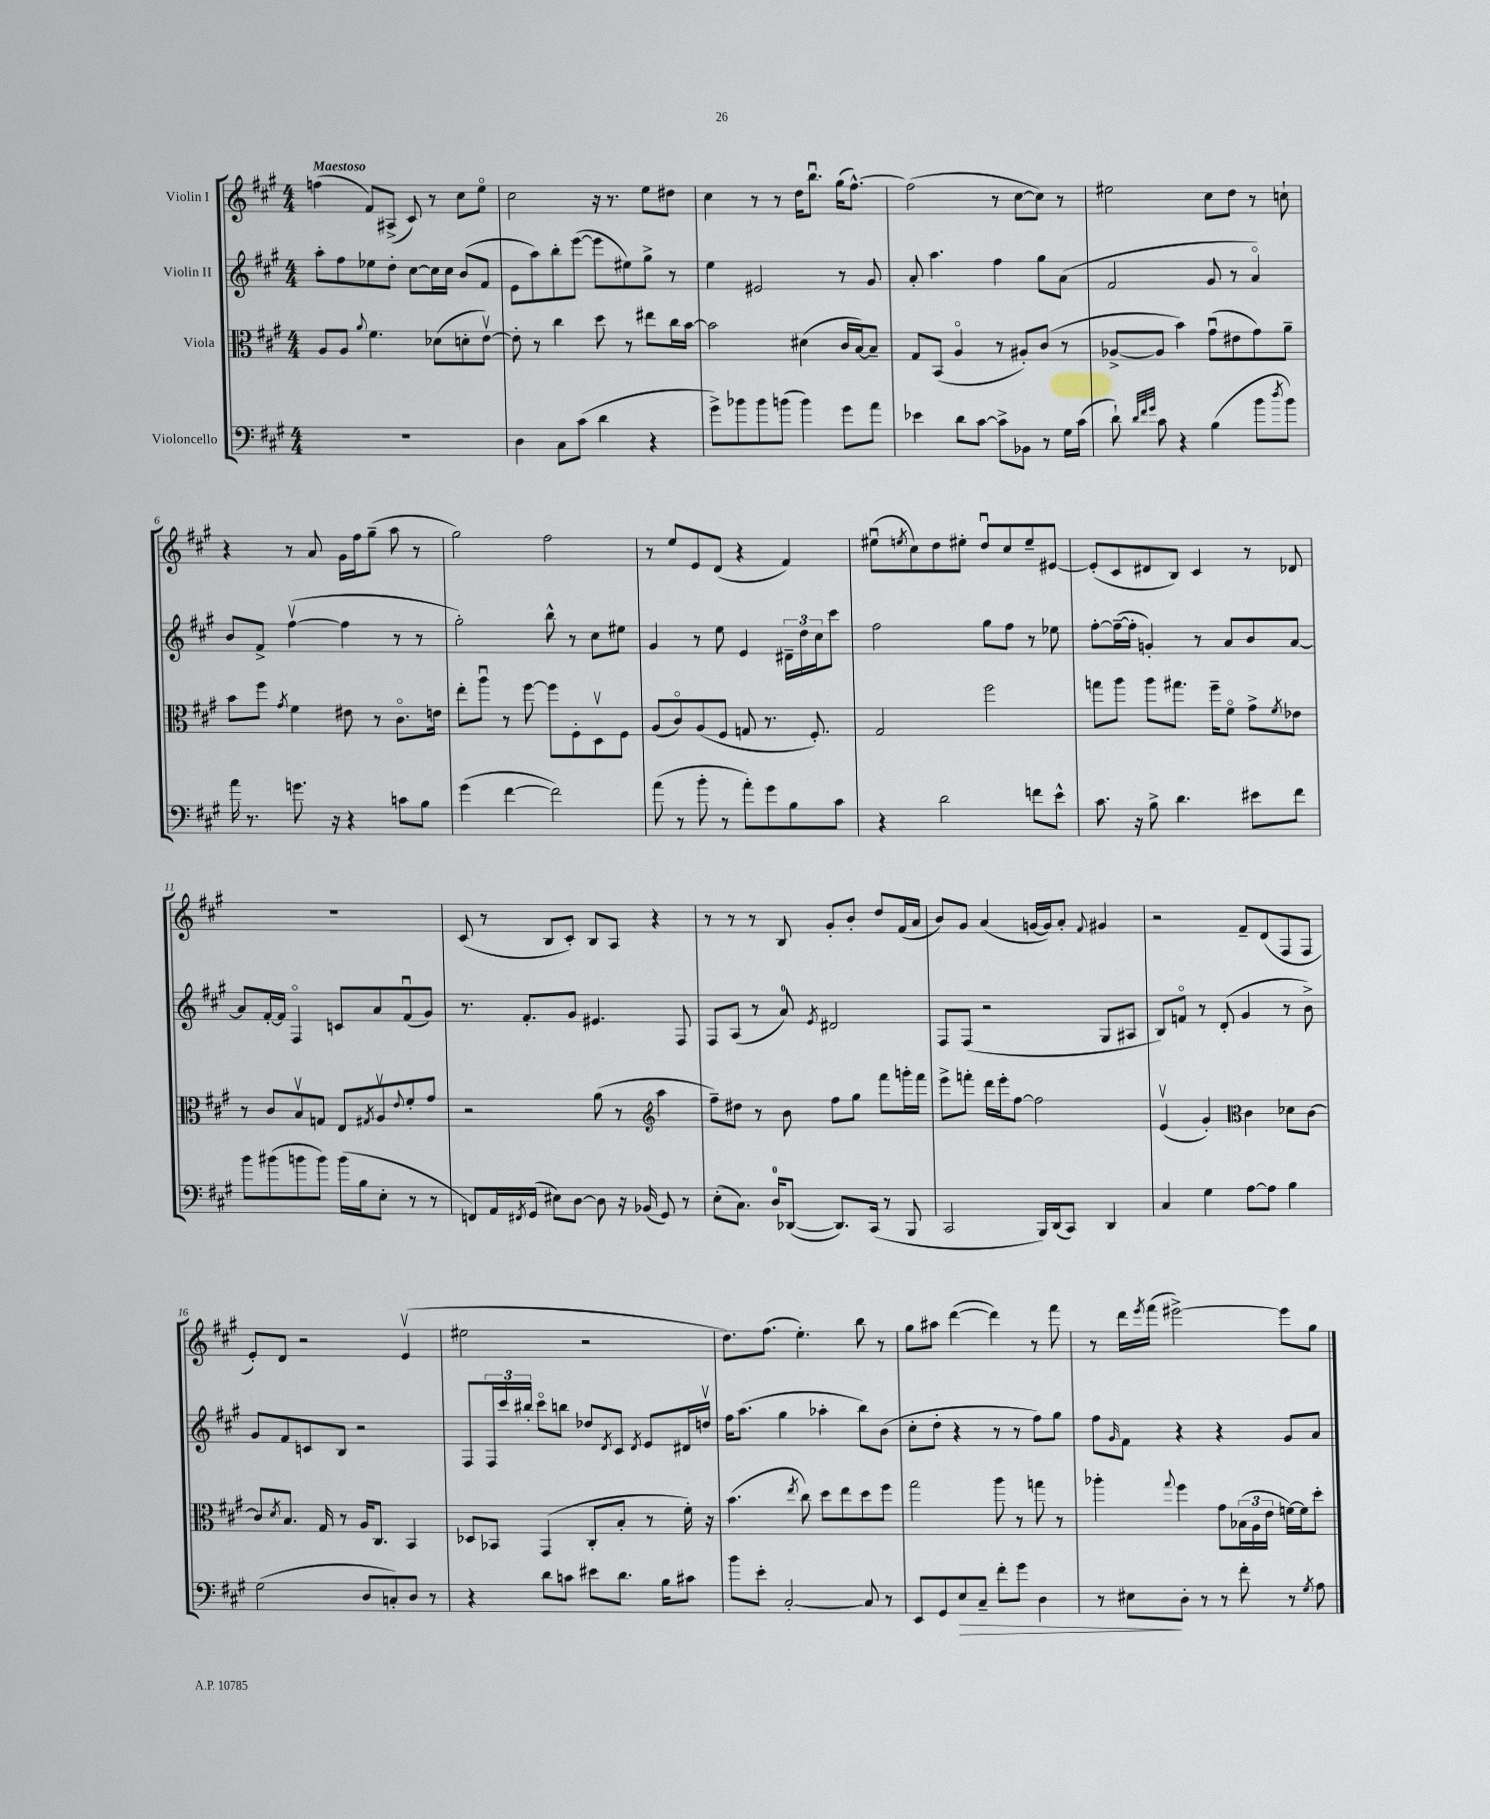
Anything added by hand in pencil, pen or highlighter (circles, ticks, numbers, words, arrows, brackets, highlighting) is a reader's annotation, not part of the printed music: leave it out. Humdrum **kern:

**kern	**kern	**kern	**kern
*staff4	*staff3	*staff2	*staff1
*clefF4	*clefC3	*clefG2	*clefG2
*k[f#c#g#]	*k[f#c#g#]	*k[f#c#g#]	*k[f#c#g#]
*M4/4	*M4/4	*M4/4	*M4/4
1r	8A	8aa'	(4ff
.	8A	8ff#	.
.	8qqa	.	.
.	4.f#	8ee-	8f#)
.	.	8dd'	(8A#^
.	.	[8cc#	8c#)
.	(8d-	16cc#]	8r
.	.	16cc#	.
.	8d'	(8b	8cc#
.	[8ev)	8f#	8eeo
=	=	=	=
4D	8e']	8e	2cc#
.	8r	8aa)	.
8C#	4cc#	8bb'	.
(8c#	.	([8eee	.
4d	8dd	8eee]	16r
.	.	.	8.r
.	8r	8ee#)	.
4r	8ee#	8gg#^	8ee
.	16cc#	8r	8dd#
.	[16b	.	.
=	=	=	=
8g#^)	2b]	4ee	4cc#
8b-	.	.	.
8b-	.	2e#	8r
(8b	.	.	8r
4b)	(4d#	.	16dd
.	.	.	8.bbu
8g#	16c#	8r	(16gg#
.	[16B)	.	[8.ff#^^)
8a	8B~]	8g#	.
=	=	=	=
4e-	8G#	8a'	(2ff#]
.	(8BB	4.aa	.
8d	4Ao	.	.
[8c#	.	.	.
8c#^]	8r	4ff#	8r
8BB-	8A#')	.	[8cc#
8r	(8c#	8gg#	8cc#])
16G#	8r	(8a	8r
(16c#	.	.	.
=	=	=	=
8d`)	[8A-^	2f#	2ee#
32qqd	.	.	.
32qqf#	.	.	.
32qqg#	.	.	.
8c#	8A-]	.	.
4r	4b)	.	.
(4B	(8g#u	8g#	8cc#
.	8e#	8r	8dd
8b	8g#)	4ao)	8r
8qdd	.	.	.
8b)	8a~	.	8cc`
=	=	=	=
16a	8b	8b	4r
8.r	.	.	.
.	8ff#	8f#^	.
.	8qg#	.	.
8.g	4f#	([4ff#v	8r
.	.	.	8a
16r	.	.	.
4r	8e#	4ff#]	16g#
.	.	.	16ff#
.	8r	.	(8gg#~
8c	8.c#o	8r	8aa
8B	.	8r	8r
.	16e	.	.
=	=	=	=
(4g#	8ee'	2gg#')	2gg#)
.	8aau	.	.
[4f#	8r	.	.
.	[8ff#	.	.
2f#])	8ff#]	8bb^^	2ff#
.	8F#'	8r	.
.	8Dv	8cc#	.
.	8F#	8ee#	.
=	=	=	=
(8a	(8A	4g#	8r
8r	8c#o)	.	8ee
8b'	(8A	8r	8e
8r	8F#	8ee	(8d
8a')	8G	4e	4r
8g#	8.r	.	.
8B	.	24d#~	4f#)
.	.	24dd	.
.	8.F#')	.	.
.	.	24cc#	.
8c#	.	8ccc#	.
=	=	=	=
4r	2G#	2ff#	(8ee#u
.	.	.	8qee
.	.	.	8cc#)
2d	.	.	8dd
.	.	.	8ee#'
.	2ff#	8gg#	8ddu
.	.	8ff#	8cc#
8f	.	8r	8ee#~
8e^^	.	8ee-	[8e#
=	=	=	=
8.c#	8gg	[8ff#'	(8e#']
.	8aa	(16ff#~_	8c#
16r	.	16ff#']	.
8B^	8aa	4g')	8d#
4.d	8.gg#	.	8B)
.	.	8r	4c#
.	16ff#~	.	.
.	8f#o	8a	.
8e#	8g#^	8b	8r
.	8qf#	.	.
8f#	8e-	[8a	8d-
=	=	=	=
8b	8r	8a]	1r
(8b#	8c#	[16f#'	.
.	.	16f#]	.
8b	8Bv	4F#o	.
8b)	8G	.	.
(16b	8E	8c	.
16B	.	.	.
.	8qG#	.	.
8E'	8Av	8a	.
.	8qqe	.	.
8r	8f#'	(8f#u	.
8r	8g#	8g#)	.
=	=	=	=
8FF)	2r	8.r	(8c#
16AA	.	.	8r
8qFF#	.	.	.
(16GG#	.	8.f#'	.
8E#)	.	.	8B
[8D	.	8g#	8c#')
8D]	(8a	4.e#	8B
16r	8r	.	8A
(16BB-	.	.	.
*	*clefG2	*	*
8GG#)	4aa	.	4r
8r	.	8F#	.
=	=	=	=
(8E'	8ff#~)	8F#	8r
8.C#)	8dd#	(8A	8r
.	8r	8r	8r
16D	.	.	.
([8DD-	8b	8a)	8B
.	.	8qe	.
8.DD-])	8ff#	2d#	8g#'
.	8gg#	.	8b'
(16CC#	.	.	.
8r	8fff#	.	8dd
8BBB	16ggg'	.	(16f#
.	16fff#	.	16a
=	=	=	=
2CC#	8eee^	8F#	8b)
.	8fff'	(8F#	8g#
.	16ddd	2r	(4a
.	16eee'	.	.
.	[8ff#	.	.
16BBB)	2ff#]	.	[16g
(16DD	.	.	16g])
8CC#)	.	.	8a'
.	.	.	8qqf#
4DD	.	8G#	4g#
.	.	8A#	.
=	=	=	=
4C#	(4ev	8B)	2r
.	.	8fo	.
4G#	4g#')	8r	.
.	.	(8d'	.
*	*clefC3	*	*
[8A	4c#	4g#	8f#~
8A]	.	.	(8d
4B	8d-	8r	8F#
.	[8c#	8b^)	8F#
=	=	=	=
(2G#	8c#]	8g#	8e')
.	8qd	.	.
.	8.B	8f#	8d
.	.	8c	2r
.	16G#	.	.
.	8r	8B	.
8D	16A	2r	.
.	8.C#	.	.
8C')	.	.	.
8D	4BB	.	(4ev
8r	.	.	.
=	=	=	=
4r	8D-	8F#	2ee#
.	8BB-	24F#	.
.	.	24ccc#	.
.	.	24bb#'	.
8d	(4GG#	8ccc#o	.
8c	.	8bb	.
8e#	8C#'	8dd-	2r
.	.	8qd	.
8.d	8B'	8c#	.
.	.	8qd	.
.	8r	8e	.
16B	.	.	.
8c#	16f#')	16d#	.
.	16r	16ddv	.
=	=	=	=
8b	(4.b	16ff#	8.dd)
.	.	(8.aa	.
8e'	.	.	.
.	.	.	(8.ff#
[2C#'	.	4gg#	.
.	8qee	.	.
.	8cc#)	.	4.ee')
.	8dd	4aa-'	.
.	8ee	.	.
8C#]	8dd	8bb)	8bb
8r	8ff#	(8b	8r
=	=	=	=
8EE	2gg#	8cc#'	8gg#
8GG#	.	8dd'	8aa#
8E	.	4r	([4ddd
8C#~	.	.	.
8f#'	8aa	8r	4ddd])
8g#	8r	8r	.
4D	8gg	8ff#)	8r
.	8r	8gg#	8fff#
=	=	=	=
8r	4aa-'	8ff#	8r
.	.	16qqg#	.
8E#	.	8f#	16ddd
.	.	.	8qeee
.	.	.	(16fff#
.	8qqgg#	.	.
8D'	4ff#	4r	[2eee#^)
8r	.	.	.
8r	8g#	4r	.
8f#'	(24B-	.	.
.	24A	.	.
.	24e	.	.
8r	[16f)	8g#	8eee#]
.	16f]	.	.
8qG#	.	.	.
8A	8dd'	8a	8gg#
==	==	==	==
*-	*-	*-	*-
